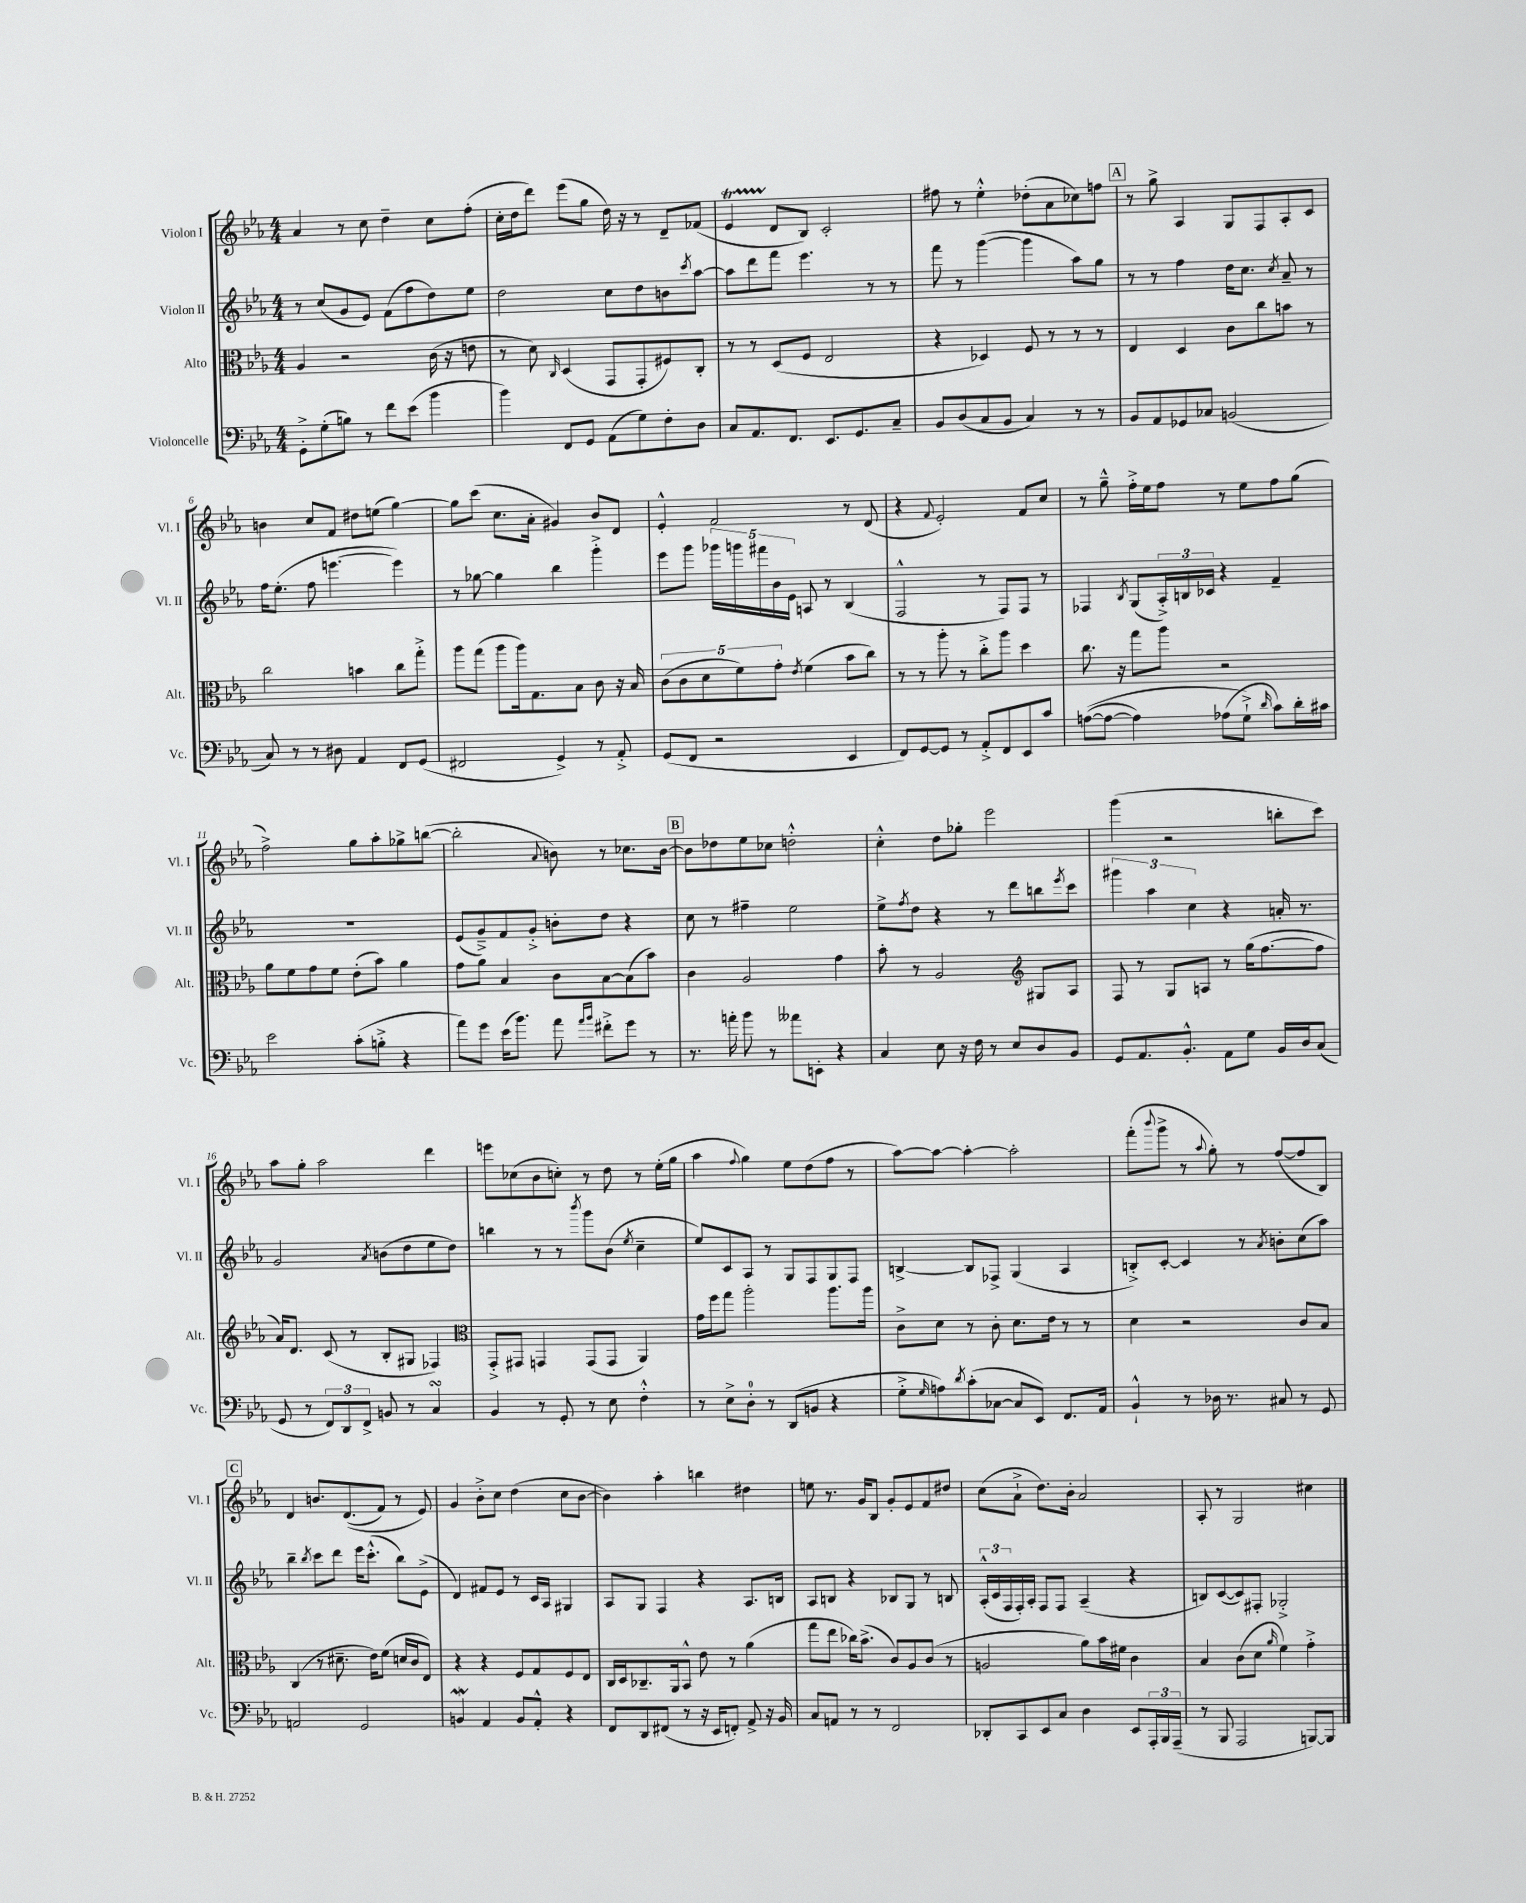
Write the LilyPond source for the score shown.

<<
\new StaffGroup <<
\new Staff = "s0" \with { instrumentName = "Violon I" shortInstrumentName = "Vl. I" } {
    \clef treble \key ees \major \numericTimeSignature \time 4/4
    aes'4 r8 c''8 d''4-- c''8 f''8-.( |
    c''16-. d''16 d'''8) ees'''8( g''8 d''16) r16 r8 d'8-- fes'8( |
    ees'4\startTrillSpan d'8\stopTrillSpan bes8) c'2-. |
    fis''8 r8 ees''4-.-^ des''8-.( aes'8 ces''8) f''8 |
    \mark \markup { \box "A" } r8 g''8-> aes4 g8 f8 aes8-. c'8 |
    b'4 c''8 f'8 dis''8 e''8( g''4~) |
    g''8 c'''8( c''8. aes'16-. gis'4) bes'8 d'8 |
    ees'4-.-^ f'2 r8 d'8( |
    r4 \appoggiatura { f'8 } ees'2-.) f'8 c''8 |
    r8 g''8---^ f''16-.-> ees''16 f''8 r8 ees''8 f''8 g''8( |
    f''2->) g''8 aes''8-. ges''8-> b''8~( |
    b''2-. \appoggiatura { aes'8 } b'8) r8 ces''8. b'16~ |
    \mark \markup { \box "B" } b'8 des''8 ees''8 ces''8 d''2-.-^ |
    c''4-.-^ d''8 ges''8-. ees'''2 |
    g'''4( r2 b''8-. c'''8) |
    aes''8 g''8-. aes''2 d'''4 |
    e'''8 ces''8( bes'8 c''8-.) r8 d''8 r8 ees''16-.( g''16 |
    aes''4 \appoggiatura { f''8 } g''4) ees''8 d''8( f''8 r8 |
    aes''8~) aes''8~ aes''4~-. aes''2-. |
    f'''8-.( \appoggiatura { bes'''8 } g'''8-> r8 \appoggiatura { aes''8 } g''8-.) r8 f''8~( f''8 bes8) |
    \mark \markup { \box "C" } d'4 b'8. d'8.(\( f'8) r8 ees'8\) |
    g'4 bes'8-.-> c''8 d''4( c''8 bes'8~ |
    bes'4) aes''4-. b''4 dis''4 |
    e''8 r8. g'16 bes8 g'8-. ees'8 f'8 dis''8 |
    c''8( aes'8-!-> d''8.) bes'16-. aes'2 |
    aes8-. r8 g2 cis''4 \bar "|." |
}
\new Staff = "s1" \with { instrumentName = "Violon II" shortInstrumentName = "Vl. II" } {
    \clef treble \key ees \major \numericTimeSignature \time 4/4
    r8 c''8( g'8 ees'8) f'8( f''8 d''8) ees''8 |
    d''2 c''8 d''8 b'8 \acciaccatura { c'''8 } aes''8~ |
    aes''8 d'''8 f'''8 ees'''4. r8 r8 |
    f'''8 r8 g'''4~( g'''4 aes''8) g''8 |
    \mark \markup { \box "A" } r8 r8 f''4 d''16 c''8. \acciaccatura { c''8 } aes'8-- r8 |
    f''16 ees''8.-.( f''8 e'''4.~ e'''4) |
    r8 ges''8~ ges''4 bes''4 g'''4-.-> |
    ees'''8 g'''8 \tuplet 5/4 { ges'''16 g'''16 fis'''16 bes'16 ees'16 } a8 r8 bes4( |
    f2-^ r8 f8) f8 r8 |
    fes4 \acciaccatura { bes8 } g8( \tuplet 3/2 { aes16-.->) b16 ces'16 } r4 f'4-- |
    R1 |
    ees'8( g'8--->) f'8 g'8-.-> b'8-. d''8 r4 |
    \mark \markup { \box "B" } c''8 r8 fis''4-- ees''2 |
    ees''8-> \acciaccatura { f''8 } d''8 r4 r8 d'''8 b''8 \acciaccatura { ees'''8 } c'''8 |
    \tuplet 3/2 { gis'''4 aes''4 c''4 } r4 a'16-. r8. |
    g'2 \acciaccatura { aes'8 } b'8( d''8 ees''8 d''8) |
    b''4 r8 r8 \acciaccatura { bes'''8 } g'''8 bes'8( \acciaccatura { ees''8 } c''4-- |
    ees''8) c'8 aes8 r8 g8 f8 g8 f8 |
    b4~-> b8 fes8-> g4( aes4 |
    b8-.->) c'8~-. c'4 r8 \acciaccatura { aes'8 } b'8-. c''8( aes''8) |
    \mark \markup { \box "C" } bes''4-- \acciaccatura { bes''8 } c'''8 d'''8 ees'''16 c'''8.-.-^( bes''8) ees'8->( |
    d'4) fis'8 ees'8 r8 c'16 aes16 gis4 |
    aes8 g8 f4 r4 aes8. b16 |
    aes8 b8 r4 bes8 g8 r8 b8 |
    \tuplet 3/2 { aes16-.-^( c'16 f16 } f16-.) aes16-. f8 f8 aes4--( r4 |
    b8) c'8~( c'8) fis8-. ges2-.-> \bar "|." |
}
\new Staff = "s2" \with { instrumentName = "Alto" shortInstrumentName = "Alt." } {
    \clef alto \key ees \major \numericTimeSignature \time 4/4
    aes4 r2 c'16( r16 e'8 |
    r8 d'8) \grace { c16 } d4( g,8 g,8-. fis8) c8-. |
    r8 r8 d8( f8 ees2 |
    r4 des4) f8 r8 r8 r8 |
    \mark \markup { \box "A" } ees4 d4 c'8 c''8 b'8 r8 |
    c''2 b'4 c''8 g''8-.-> |
    aes''8 g''8( aes''8 aes''16) g8. bes8 c'8 r16 bes16 |
    \tuplet 5/4 { c'8( c'8 d'8 f'8) g'8-. } \acciaccatura { ees'8 } f'4( bes'8 c''8) |
    r8 r8 aes''8-. r8 c''8-.-> aes''8 d''4 |
    c''8. r16 g''8 aes''8 r2 |
    aes'8 f'8 g'8 f'8 ees'8-.( bes'8) aes'4 |
    g'8 aes'8 bes4 c'8 bes8~ bes8( bes'8) |
    \mark \markup { \box "B" } c'4 aes2 g'4 |
    bes'8-. r8 aes2 \clef treble gis8 aes8 |
    f8 r8 g8 a8 r8 g''16( f''8.~ f''8 |
    aes'16) d'8. c'8( r8 bes8-. gis8 fes4) |
    \clef alto g,8-.-> gis,8 g,4 g,8( g,8 aes,4) |
    g'16 f''16 g''8 aes''2-. aes''8. aes''16 |
    c'8-> d'8 r8 c'8-. d'8. ees'16 r8 r8 |
    d'4 r2 c'8 bes8 |
    \mark \markup { \box "C" } c4( r8 dis'8.-- ees'16) f'8( d'16 c'16 ees8) |
    r4 r4 f8 g8 f8 ees8 |
    c16 d16 ces8.-- aes,16 bes,8-^ ees'8 r8 aes'4( |
    g''8 ees''8 ces''16) bes'8.->( c'8) aes8 c'8( r8 |
    a2 aes'8) bes'16 fis'16 c'4 |
    bes4 c'8( d'8 \grace { aes'16 } f'4) g'4-.-> \bar "|." |
}
\new Staff = "s3" \with { instrumentName = "Violoncelle" shortInstrumentName = "Vc." } {
    \clef bass \key ees \major \numericTimeSignature \time 4/4
    g,8-.-> g8-.( b8) r8 f'8 ees'8( bes'4 |
    bes'4) f,8 g,8 aes,8( g8) f8-. d8 |
    c8 aes,8. f,8. ees,8. g,8. c8-- |
    bes,8 d8( c8 bes,8 c4) r8 r8 |
    \mark \markup { \box "A" } bes,8 aes,8 ges,8 ces8 b,2( |
    c8) r8 r8 dis8 aes,4 f,8 g,8( |
    fis,2 g,4->) r8 aes,8-.-> |
    g,8( f,8 r2 ees,4 |
    f,8) g,8~ g,8 r8 aes,8-.-> f,8 ees,8 c'8 |
    a8~(\( a8~ a4) aes8( g8-!->\) \grace { d'16 } c'8) d'16-. cis'16 |
    ees'2 c'8-.( b8-.-> r4 |
    aes'8) g'8 ees'16( bes'8.) aes'8 \grace { aes'16 bes'16 } fis'8-.-> g'8 r8 |
    \mark \markup { \box "B" } r8. a'16-. bes'8 r8 aeses'8 e,8-. r4 |
    c4 ees8 r16 f16 r8 ees8 d8 bes,8 |
    g,8 aes,8. bes,8.-.-^ aes,8 g8 bes,16 d16 c8( |
    g,8 r8 \tuplet 3/2 { f,8) d,8 f,8-> } b,8 r8 c4\turn |
    bes,4 r8 g,8-. r8 ees8 f4-.-^ |
    r8 ees8-> d8-0-. r8 d,8( b,8 r4 |
    g8-.-> \grace { g16 } a8) \acciaccatura { d'8 } c'8-.( ces8~ ces8 ees,8) f,8. aes,16 |
    bes,4-!-^ r8 des16 r8. cis8 r8 g,8 |
    \mark \markup { \box "C" } a,2 g,2 |
    b,4\mordent aes,4 b,8 aes,8-.-^ r4 |
    f,8 d,8 fis,8( r8 r16 ees,16 f,8-.) aes,8-> r16 bes,16 |
    c8 a,8 r8 r8 f,2 |
    des,8-. c,8 ees,8 c8 d4 ees,8 \tuplet 3/2 { aes,,16-. bes,,16 aes,,16--( } |
    r8 bes,,8 aes,,2 b,,8~) b,,8 \bar "|." |
}
>>
>>
